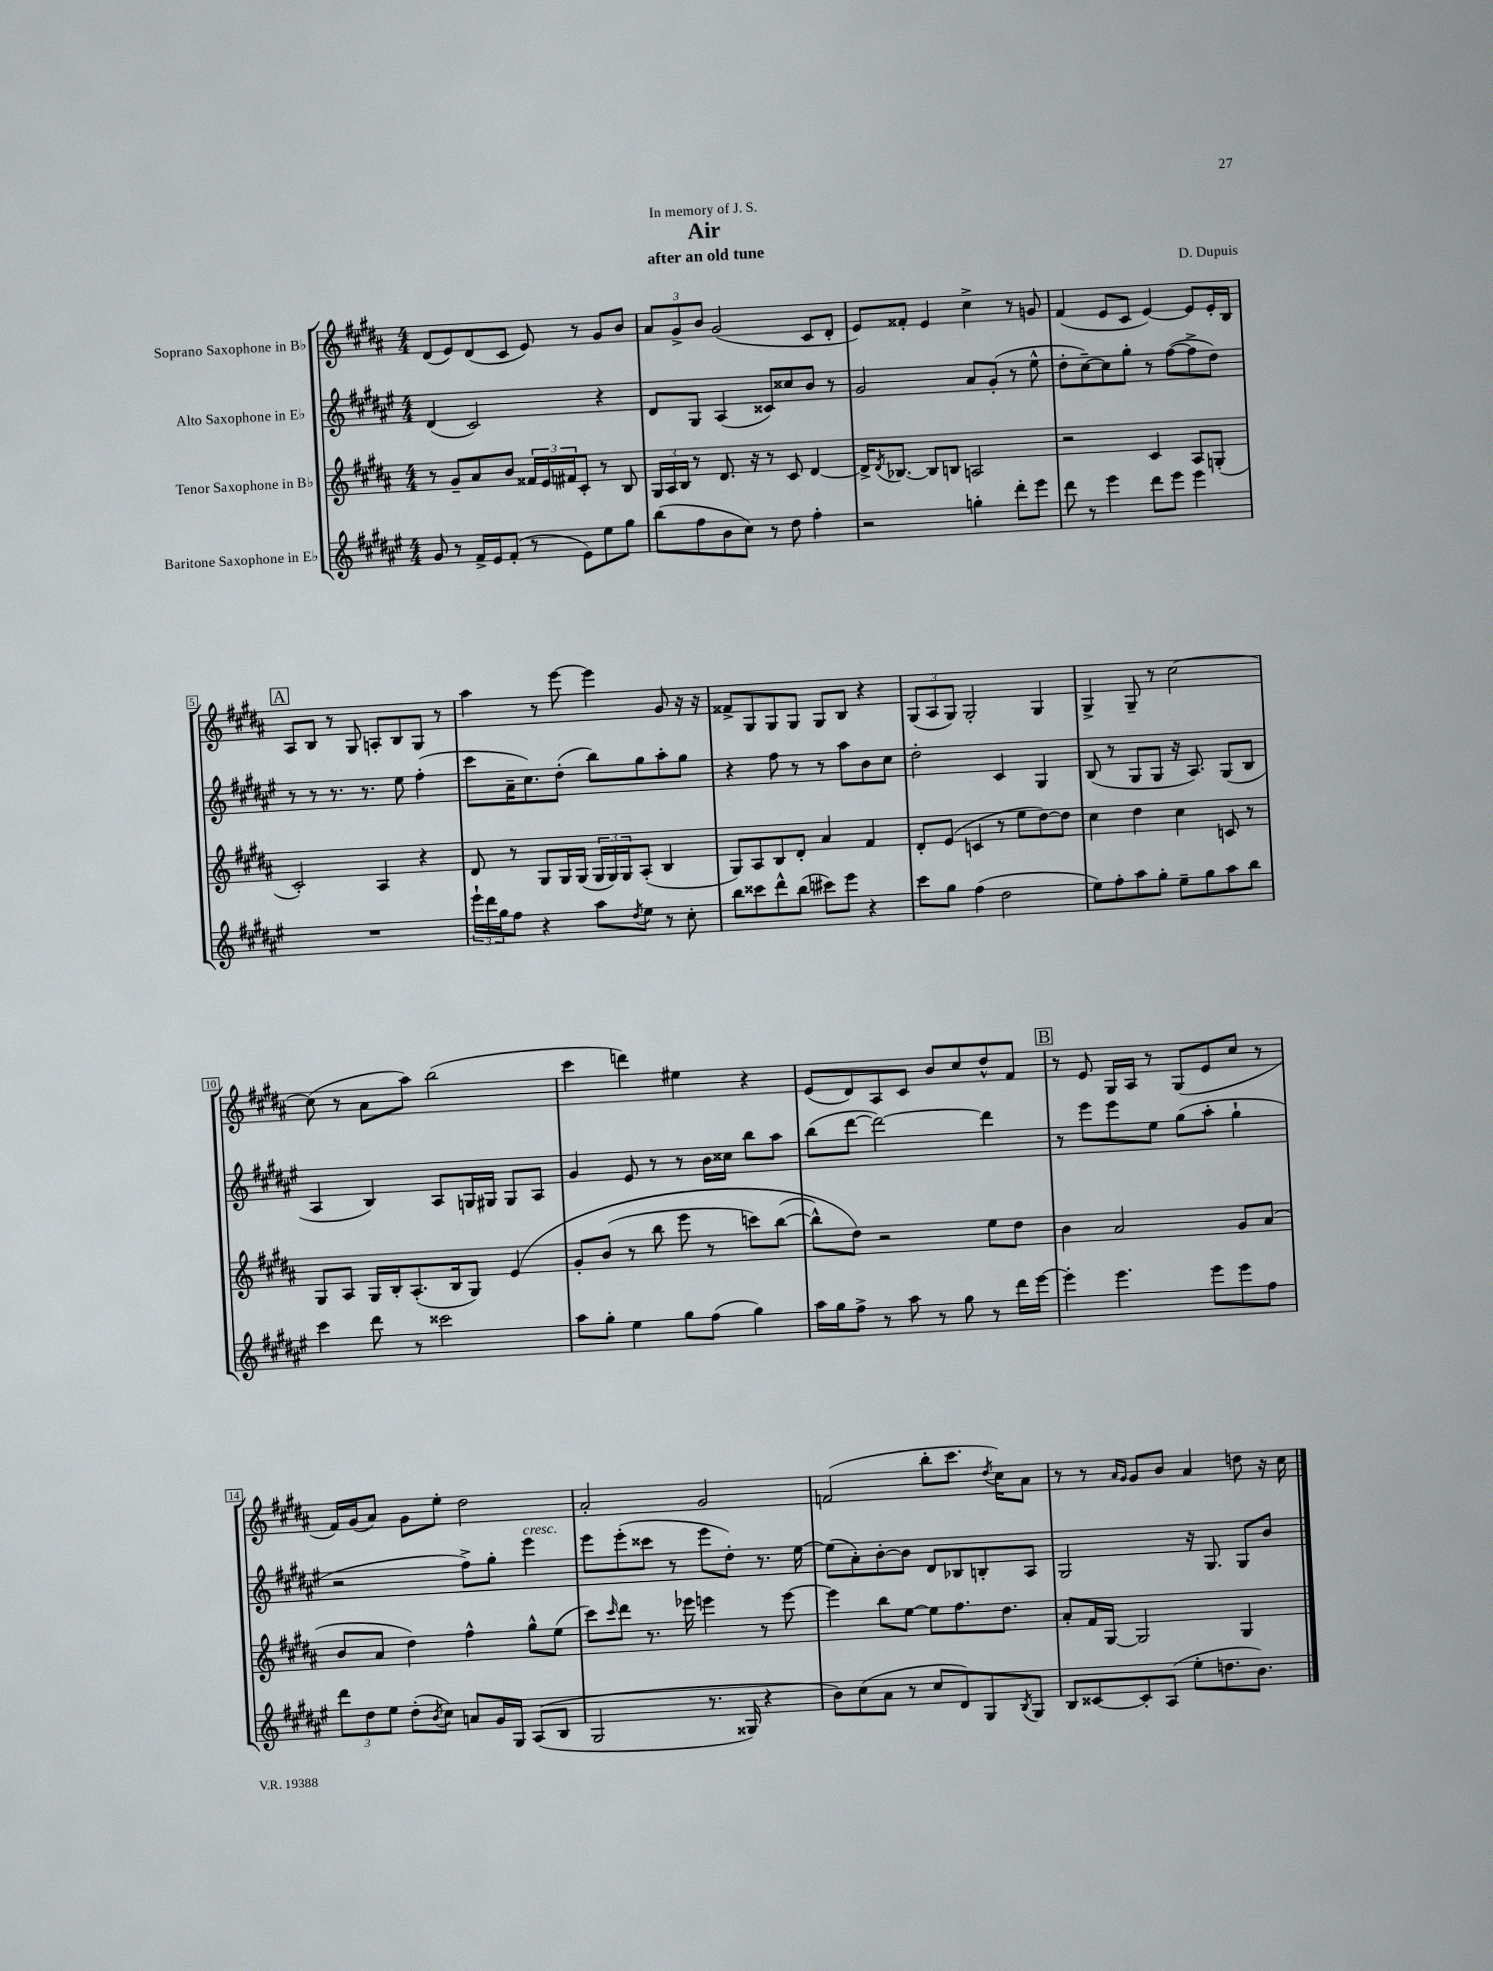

**kern	**kern	**kern	**kern
*part4	*part3	*part2	*part1
*staff4	*staff3	*staff2	*staff1
*I"Baritone Saxophone in E♭	*I"Tenor Saxophone in B♭	*I"Alto Saxophone in E♭	*I"Soprano Saxophone in B♭
*clefG2	*clefG2	*clefG2	*clefG2
*k[f#c#g#d#a#e#]	*k[f#c#g#d#a#]	*k[f#c#g#d#a#e#]	*k[f#c#g#d#a#]
*M4/4	*M4/4	*M4/4	*M4/4
=1	=1	=1	=1
8g#/	8r	(4d#/	(8d#/L
8r	8g#~/L	.	8e/)
16f#^/LL	8a#/	2c#/)	(8d#/
16e#/J	.	.	.
(8f#'/J	8b/J	.	8c#/J
8r	24f##X/LL	.	8e/)
.	24e/	.	.
.	24f#X/J	.	.
8e#\L)	8c#'/J	.	8r
8ee#\	8r	4r	8g#/L
8gg#\J	8B/	.	8b/J
=2	=2	=2	=2
(8bb\L	24G#/LL	8d#/L	12a#/L
.	24A#/	.	.
.	24B/JJ	.	12g#^/
8ff#\	8r	8G#/J	.
.	.	.	12b/J
8b\	8.d#/	(4A#/	(2g#/
8cc#\J)	.	.	.
.	16r	.	.
8r	8r	8c##X/L)	.
8dd#\	8c#/	8cc##X/	.
4ff#'\	[4d#/	8b/J	8c#/L
.	.	8r	8d#'/J
=3	=3	=3	=3
2r	16d#^/KL]	2g#/	8e/L)
.	8qd#/	.	.
.	[8.B-X/J	.	.
.	.	.	8f##X'/J
.	8B-/L]	.	4e/
.	8Bn/J	.	.
4ggn'\	2An/	8a#/L	4cc#^\
.	.	(8g#'/J	.
8ddd#'\L	.	8r	8r
8eee#\J	.	8ee#^^\	8gn/
=4	=4	=4	=4
8ddd#\	2r	8dd#'\L	(4f#/
8r	.	[8cc#~\)	.
4eee#\	.	8cc#\]	8e/L
.	.	8gg#'\J	8c#/J
8ddd#\L	4c#/	8r	[4e/)
8eee#\J	.	([8ff#\L	.
4eee#\	8A#/L	8ff#^\]	8e/L]
.	(8Gn'/J	8dd#\J)	16e'/L
.	.	.	16B/JJ
!!LO:LB:g=z
!!LO:REH:place=s1:t=A
=5	=5	=5	=5
1r	2c#'/)	8r	8A#/L
.	.	8r	8B/J
.	.	8.r	8r
.	.	.	8G#/
.	.	8.r	.
.	4A#/	.	8An'/L
.	.	8ee#\	8B/
.	4r	(4ff#'\	8G#/J
.	.	.	8r
=6	=6	=6	=6
24eee#`\LL	8d#/	8ccc#\L	4aa#\
24ddd#\	.	.	.
24gg#\J	.	.	.
8ff#\J	8r	16a#~\K	.
.	.	8.cc#\)	.
4r	8G#/L	.	8r
.	16G#/L	(8dd#'\J	[8eee\
.	(16G#/JJ	.	.
8aa#\L	24G#/LL	8bb\L)	4eee\]
.	24G#/)	.	.
.	24G#/J	.	.
8qdd#/	.	.	.
8ee#\J	(8A#'/J	8gg#\	.
8r	4B/	8aa#'\	8g#/
8cc#'\	.	8gg#\J	16r
.	.	.	16r
=7	=7	=7	=7
8bb\L	8G#/L)	4r	8f##X^/L
8ccc##X\	8A#/	.	8G#/
8ddd#^^\	8B/	8ff#\	8G#/
(8bb\J	8d#'/J	8r	8G#/J
8ccc#X\L)	4a#/	8r	8G#/L
8eee#\J	.	8aa#\L	8B/J
4r	4f#/	8b\	4r
.	.	8cc#\J	.
=8	=8	=8	=8
8ccc#\L	8d#'/L	2dd#'\	(12G#/L
.	.	.	12A#/
8gg#\J	(8e/J	.	.
.	.	.	12G#/J)
(4ff#\	4cn/	.	2G#'/
2dd#\	8r	4c#/	.
.	8ee\L	.	.
.	[8dd#\)	4G#/	4G#/
.	8dd#\J]	.	.
=9	=9	=9	=9
8ee#\L)	4cc#\	(8B/	4G#^/
8ff#'\	.	8r	.
8aa#\	4dd#\	8G#/L	8G#~/
8gg#'\J	.	8G#/J	8r
8ee#~\L	4cc#\	16r	[2cc#\
.	.	8.A#/)	.
8gg#\	.	.	.
8aa#\	8cn/	(8G#/L	.
8bb\J	8r	8B/J	.
!!LO:LB:g=z
=10	=10	=10	=10
4ccc#\	8G#/L	4A#/	(8cc#\]
.	8A#/J	.	8r
8ddd#\	16G#/LL	4B/)	8a#\L
.	16B'/J	.	.
8r	(8.A#'/	.	8aa#\J)
2ccc##X\	.	8A#/L	(2bb\
.	16B/k	.	.
.	8G#/J)	16Gn/L	.
.	.	16G#X/JJ	.
.	(4e/	8G#/L	.
.	.	8A#/J	.
=11	=11	=11	=11
8aa#\L	8g#'/L	4g#/	4ccc#\
8gg#'\J	(8b/J	.	.
4ee#\	8r	8e#/	4dddn\)
.	8bb\	8r	.
8gg#\L	8eee\	8r	4ee#X\
(8ff#\J	8r	16b\LL	.
.	.	16cc##X\JJ	.
4gg#\)	8cccn\L)	8bb\L	4r
.	([8bb\J	8aa#\J	.
=12	=12	=12	=12
16aa#\LL	8bb^^\L])	(8bb\L	(8e/L
16gg#\J	.	.	.
8ff#^\J	8dd#\J)	[8ddd#\J	8d#/)
8r	2r	2ddd#\_)	8A#/
8aa#\	.	.	8c#/J
8r	.	.	8b/L
8gg#\	.	.	8cc#/
8r	8ee\L	4ddd#\]	8dd#^^/
16ddd#\LL	8dd#\J	.	8f#/J
[16eee#\JJ	.	.	.
!!LO:REH:place=s1:t=B
=13	=13	=13	=13
4eee#'\]	4b\	8r	8r
.	.	8eee#\L	8e/
4.eee#\	2a#/	8eee#\	16G#/LL
.	.	.	16A#/JJ
.	.	8ee#\J	8r
.	.	(8gg#\L	(8G#/L
8eee#\L	.	8aa#'\J	8e/
8eee#\	8g#/L	4gg#`\	8cc#/J
8ff#\J	(8a#/J	.	8r
!!LO:LB:g=z
=14	=14	=14	=14
12ddd#\L	8b/L	2r	16f#/LL)
.	.	.	(16g#/J
12dd#\	.	.	.
.	8a#/J	.	8a#/J)
12ee#\J	.	.	.
(8dd#'\L	4dd#\)	.	8g#\L
8qb/	.	.	.
8cc#\J)	.	.	8ee'\J
8an/L	4ff#^^\	8ff#^\L)	2dd#\
16g#/L	.	8gg#'\J	.
16G#/JJ	.	.	.
!	!	!LO:TX:a:i:t=cresc.	!
((8A#/L	8gg#^^\L	4eee#\	.
8B/J	(8ee\J	.	.
=15	=15	=15	=15
2G#/	8ccc#\L)	8eee#\L	2a#'/
.	16qqccc#/	.	.
.	8ddd#\J	(8eee#'\	.
.	8.r	8ccc##X\J	.
.	.	8r	.
.	16eee-X\	.	.
8.r	4eeen\	8eee#\L	2g#/
.	.	8dd#'\J)	.
16G##X/)	.	.	.
4r	8r	8.r	.
.	[8eee\	.	.
.	.	[16ee#\	.
=16	=16	=16	=16
8b\L)	4eee\]	(8ee#\L]	(2fn/
(8cc#\	.	8a#'\)	.
8a#\J	8bb\L	[8b'\	.
8r	[8ee\J	8b\J]	.
8cc#/L	8ee\L]	8d#/L	8bb'\L
8d#/)	8.ff#\	8B-X/	8.ccc#\J
8G#/	.	8Bn'/	.
.	.	.	8qdd#/
.	8.dd#\J	.	16cc#\KL)
8qB/	.	.	.
8G#/J	.	8A#/J	8a#\J
=17	=17	=17	=17
8B/L	8a#'/L	2G#/	8r
[8c##X/	16f#/L	.	8r
.	[16G#/JJ	.	.
.	.	.	16qqa#/LL
.	.	.	16qqg#/JJ
8c##'/]	2G#/]	.	8g#/L
(8A#/J	.	.	8b/J
8ee#'\L	.	16r	4a#/
.	.	8.G#/	.
8.ddn\	.	.	.
.	4G#/	8G#/L	8ddn\
8.b\J)	.	.	.
.	.	8b/J	16r
.	.	.	16cc#\
==	==	==	==
*-	*-	*-	*-
